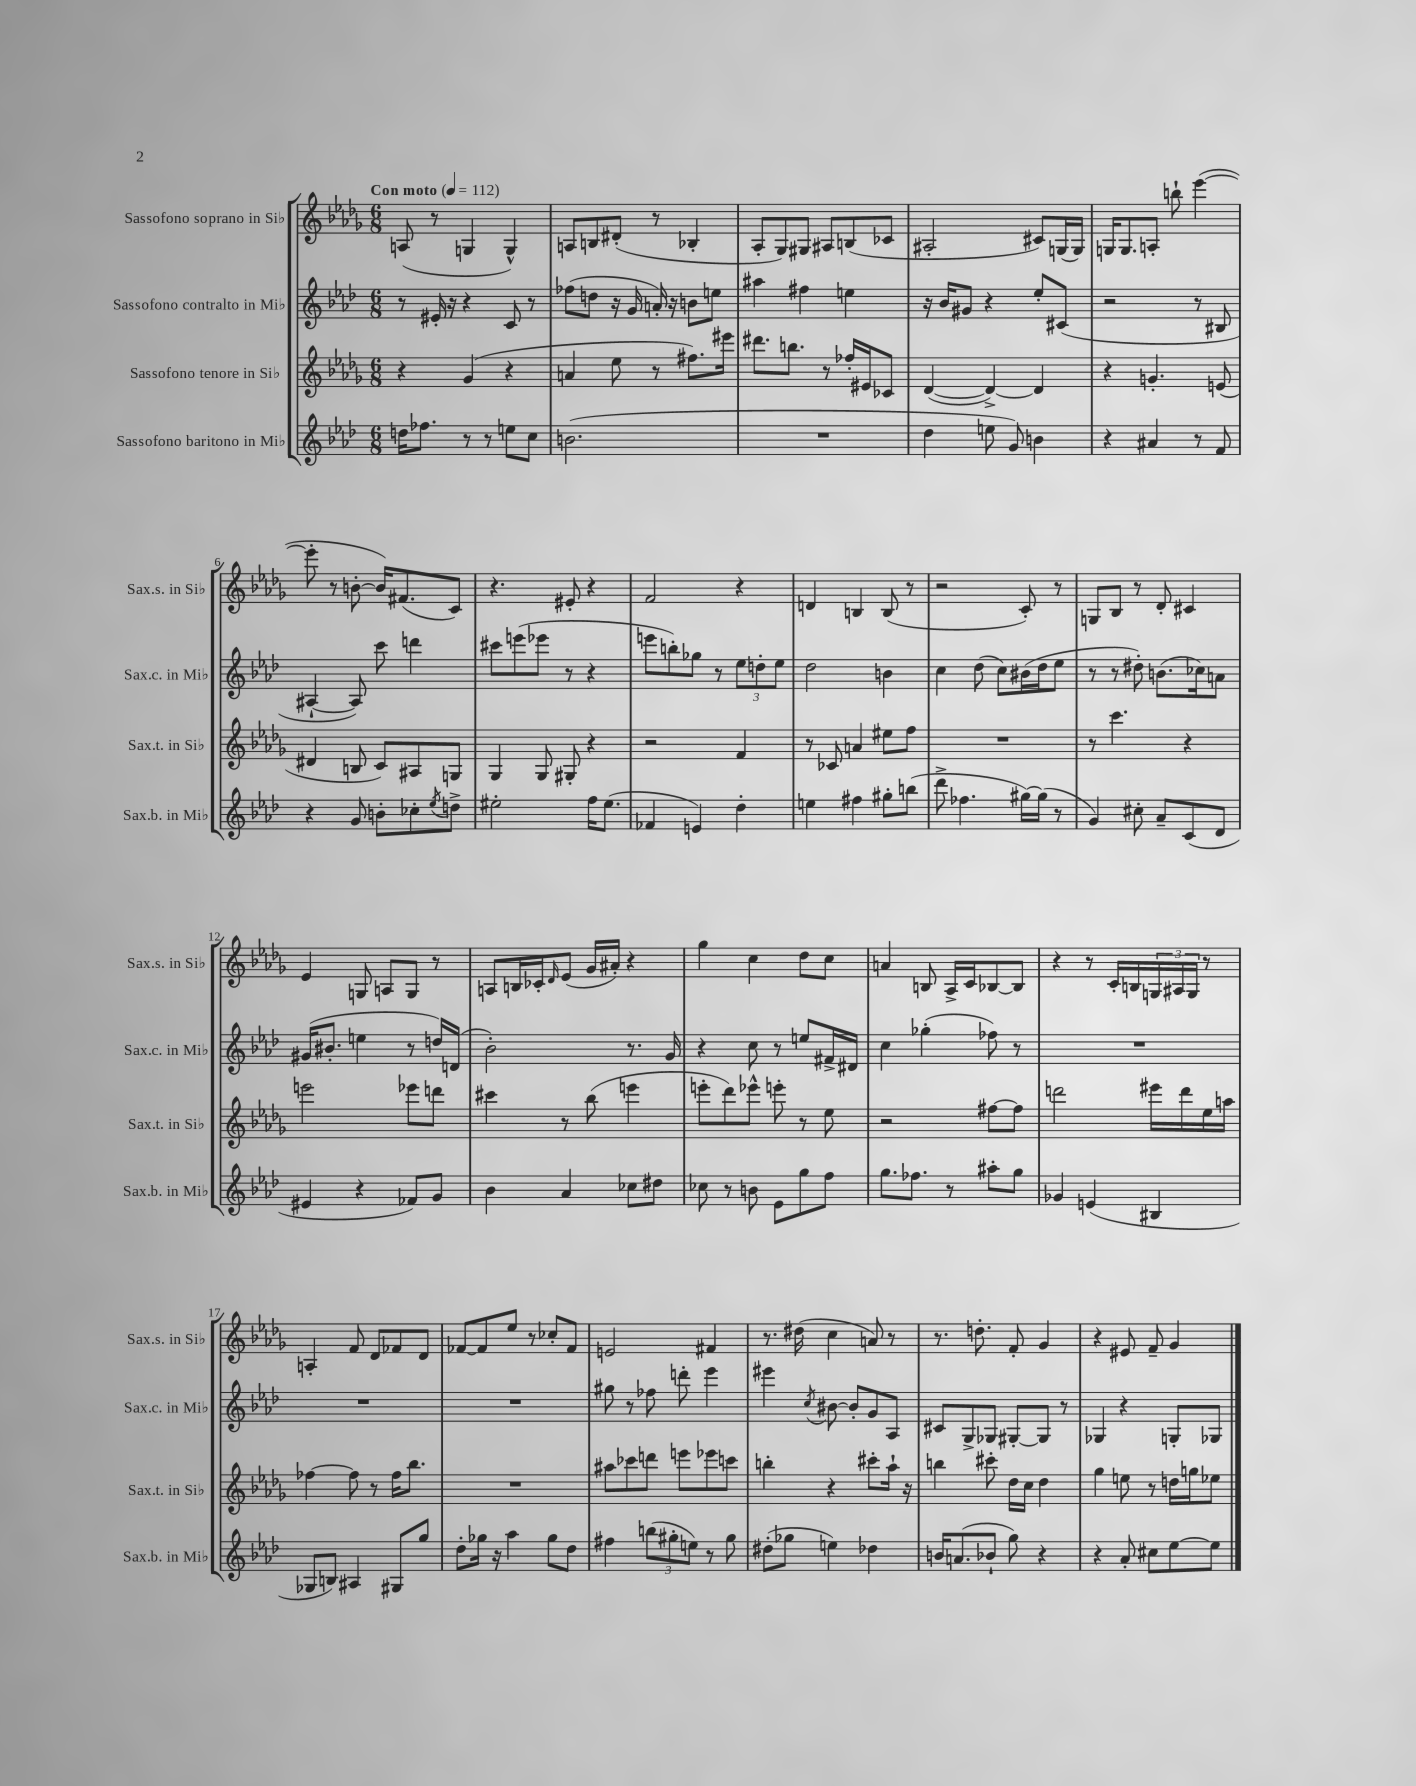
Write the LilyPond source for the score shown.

<<
\new StaffGroup <<
\new Staff = "s0" \with { instrumentName = "Sassofono soprano in Sib" shortInstrumentName = "Sax.s. in Sib" } {
    \clef treble \key des \major \numericTimeSignature \time 6/8 \tempo "Con moto" 4 = 112
    a8( r8 g4 g4-^) |
    a8 b8 dis'8-.( r8 bes4-. |
    aes8-. ges8) gis8 ais8 b8( ces'8 |
    ais2-. cis'8) g16( g16) |
    g16 g8. a8-. b''8-! ees'''4~( |
    ees'''8-. r8 b'8~-. b'16) fis'8.( c'8) |
    r4. eis'8-. r4 |
    f'2 r4 |
    d'4 b4 b8( r8 |
    r2 c'8-.) r8 |
    g8 bes8 r8 des'8-. cis'4 |
    ees'4 g8 a8 g8 r8 |
    a8 b16 ces'16-. \grace { des'16 } ees'8( ges'16 ais'16-.) r4 |
    ges''4 c''4 des''8 c''8 |
    a'4 b8 aes16-> c'16 bes8~ bes8 |
    r4 r8 c'16-. b16 \tuplet 3/2 { g16 ais16 g16 } r8 |
    a4-. f'8 des'8 fes'8 des'8 |
    fes'8~ fes'8 ees''8 r8 ces''8-. fes'8 |
    e'2 fis'4 |
    r8. dis''16( c''4 a'8) r8 |
    r8. d''8.-. f'8-. ges'4 |
    r4 eis'8 f'8-- ges'4 \bar "|." |
}
\new Staff = "s1" \with { instrumentName = "Sassofono contralto in Mib" shortInstrumentName = "Sax.c. in Mib" } {
    \clef treble \key aes \major \numericTimeSignature \time 6/8
    r8 eis'16-. r16 r4 c'8 r8 |
    fes''8( d''8 r16 g'16 a'16-.) r16 b'8 e''8 |
    ais''4 fis''4 e''4 |
    r16 bes'16 gis'8 r4 ees''8-. cis'8( |
    r2 r8 bis8 |
    ais4~-! ais8) c'''8 d'''4 |
    cis'''8 e'''8( ees'''8 r8 r4 |
    e'''8 b''8-.) ges''8 r8 \tuplet 3/2 { ees''8 d''8-. ees''8 } |
    des''2 b'4 |
    c''4 des''8( c''8) bis'16( des''16 ees''8 |
    r8 r8 dis''8-.) b'8.( ces''16) a'8 |
    gis'16( bis'8.-. e''4 r8 d''16) d'16( |
    bes'2-.) r8. g'16 |
    r4 c''8 r8 e''8 fis'16-> dis'16 |
    c''4 ges''4-.( fes''8) r8 |
    R2. |
    R2. |
    R2. |
    gis''8 r8 fes''8 d'''8-. ees'''4 |
    eis'''4 \acciaccatura { c''8 } bis'8~ bis'8-. g'8 aes8 |
    cis'8 g8-> ges8 gis8~-. gis8 r8 |
    ges4 r4 g8-. ges8 \bar "|." |
}
\new Staff = "s2" \with { instrumentName = "Sassofono tenore in Sib" shortInstrumentName = "Sax.t. in Sib" } {
    \clef treble \key des \major \numericTimeSignature \time 6/8
    r4 ges'4( r4 |
    a'4 ees''8 r8 fis''8.) eis'''16 |
    dis'''8. b''8. r8 fes''16-. eis'16 ces'8 |
    des'4~( des'4~->) des'4 |
    r4 g'4.-. e'8( |
    dis'4 b8 c'8) ais8 g8 |
    ges4 ges8 gis8-. r4 |
    r2 f'4 |
    r8 ces'8 a'4 eis''8 f''8 |
    R2. |
    r8 c'''4. r4 |
    e'''2 ees'''8 d'''8 |
    cis'''4 r8 bes''8( e'''4 |
    e'''8-. des'''8) ees'''8-^ e'''8-. r8 ees''8 |
    r2 fis''8~ fis''8 |
    d'''2 eis'''16 d'''16 ees''16 a''16 |
    fes''4~ fes''8 r8 fes''16 bes''8. |
    R2. |
    ais''8 ces'''8 d'''8 e'''8 ees'''8 c'''8 |
    b''4-. r4 cis'''8-. aes''16-! r16 |
    b''4 cis'''8-. des''16 c''16 des''4 |
    ges''4 e''8 r8 d''16 g''16 ees''8 \bar "|." |
}
\new Staff = "s3" \with { instrumentName = "Sassofono baritono in Mib" shortInstrumentName = "Sax.b. in Mib" } {
    \clef treble \key aes \major \numericTimeSignature \time 6/8
    d''16 fes''8. r8 r8 e''8 c''8 |
    b'2.( |
    R2. |
    des''4 e''8 g'8) b'4 |
    r4 ais'4 r8 f'8 |
    r4 g'8 b'8-. ces''8-. \acciaccatura { ees''8 } d''8-> |
    eis''2-. f''16 eis''8.( |
    fes'4 e'4) des''4-. |
    e''4 fis''4 gis''8-. b''8( |
    des'''8-> fes''4. gis''16~) gis''16( r8 |
    g'4) cis''8-. aes'8-- c'8( des'8 |
    eis'4 r4 fes'8) g'8 |
    bes'4 aes'4 ces''8 dis''8 |
    ces''8 r8 b'8 ees'8 g''8 f''8 |
    g''8. fes''8. r8 ais''8-. g''8 |
    ges'4 e'4( bis4 |
    ges8 b8) ais4 gis8 g''8 |
    des''8-. ges''16 r16 aes''4 ges''8 des''8 |
    fis''4 \tuplet 3/2 { b''8( gis''8-. e''8) } r8 gis''8 |
    dis''8-.( ges''8 e''4) des''4 |
    b'16 a'8.( bes'8-! g''8) r4 |
    r4 aes'8-. cis''8 ees''8~ ees''8 \bar "|." |
}
>>
>>
